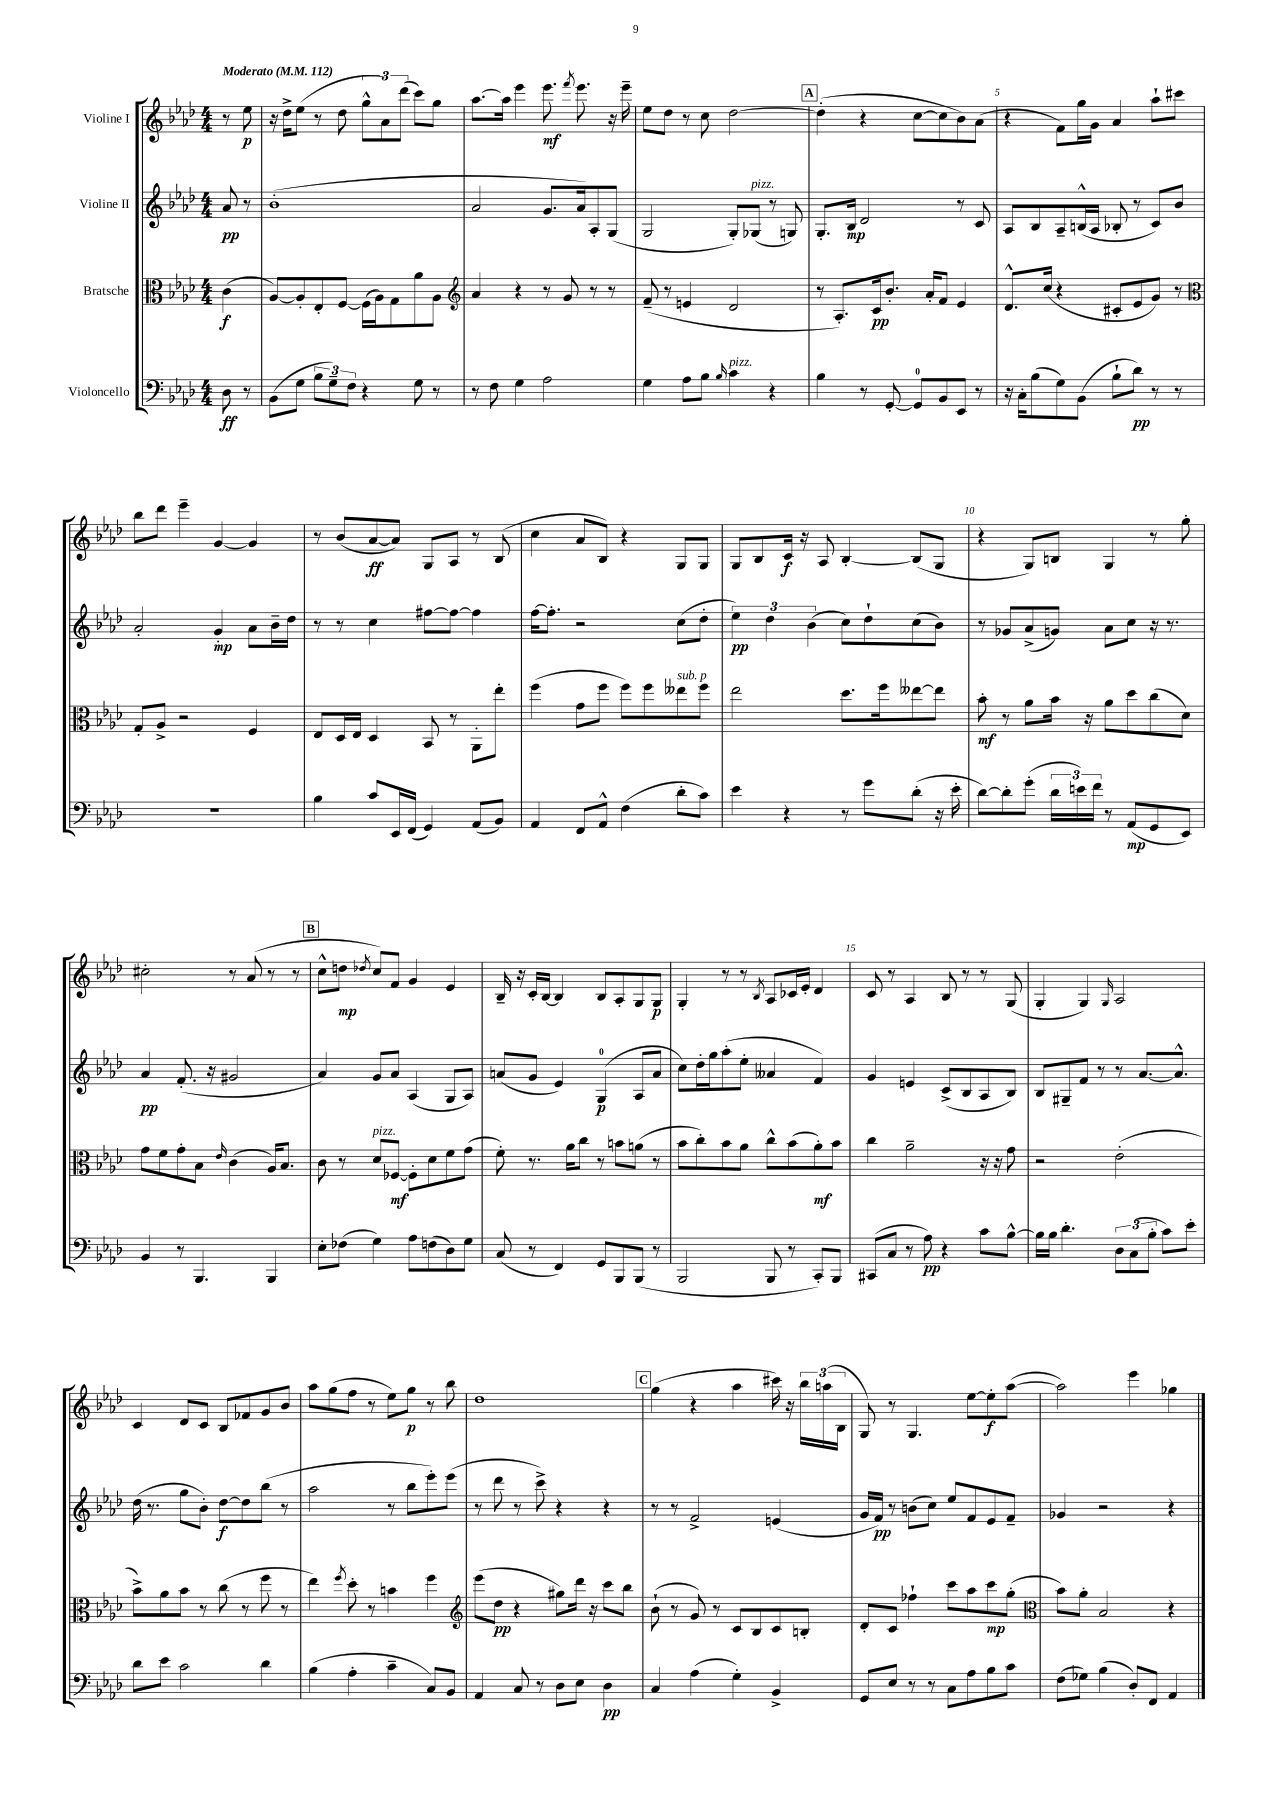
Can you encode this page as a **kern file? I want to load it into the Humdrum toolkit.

**kern	**kern	**kern	**kern
*staff4	*staff3	*staff2	*staff1
*clefF4	*clefC3	*clefG2	*clefG2
*k[b-e-a-d-]	*k[b-e-a-d-]	*k[b-e-a-d-]	*k[b-e-a-d-]
*M4/4	*M4/4	*M4/4	*M4/4
*MM112	*MM112	*MM112	*MM112
8D-	(4c	8a-	8r
8r	.	8r	8ee-
=	=	=	=
(8BB-	[8A-)	(1b-'	16r
.	.	.	16dd-^
8G	8A-']	.	(8ee-
12B-	8E-'	.	8r
12G~)	.	.	.
.	[8F	.	8dd-
12F	.	.	.
4r	(16F]	.	12gg^^
.	16A-)	.	.
.	.	.	12a-)
.	8G	.	.
.	.	.	(12ddd-
8G	8a-	.	8ccc)
8r	8A-	.	8gg
=	=	=	=
*	*clefG2	*	*
8r	4a-	2a-	[8.aa-
8F	.	.	.
.	.	.	16aa-]
4G	4r	.	4eee-
2A-	8r	8.g	8.eee-
.	8g	.	.
.	.	.	8qfff
.	.	16a-)	8.eee-
.	8r	8A-'	.
.	8r	(8G	16r
.	.	.	16eee-~
=	=	=	=
4G	(8f~	2G	8ee-
.	8r	.	8dd-
8A-	4e	.	8r
8B-	.	.	8cc
16qqB-	.	.	.
4c	2d-	8G')	[2dd-
.	.	(8G-	.
4r	.	8r	.
.	.	8G)	.
=	=	=	=
4B-	8r	8.G'	(4dd-']
.	8.A-')	.	.
.	.	16B-	.
8r	.	2d-	4r
.	16c	.	.
[8GG'	8.b-'	.	.
8GG]	.	.	[8cc
.	16a-'	.	.
8BB-	8f	.	8cc]
8EE-	4e-	8r	8b-)
8r	.	8c	(8a-
=	=	=	=
16r	8.d-^^	8A-	4r
16C'	.	.	.
(8B-	.	8B-	.
.	(16cc	.	.
8G)	4r	8A-~	8f)
(8BB-	.	(16B^^	16gg
.	.	16A-	16g
8B-`	8c#'	8B-'	4a-
8d-)	8e-	8r	.
8r	8g)	8c)	8aa-`
8r	8r	8b-	8ccc#
=	=	=	=
*	*clefC3	*	*
1r	8G'	2a-'	8bb-
.	8A-^	.	8ddd-
.	2r	.	4eee-~
.	.	4g'	[4g
.	4F	8a-	4g]
.	.	16b-~	.
.	.	16dd-	.
=	=	=	=
4B-	8E-	8r	8r
.	16D-	8r	(8b-
.	16E-	.	.
8c	4D-	4cc	[8a-
16EE-	.	.	8a-])
(16FF	.	.	.
4GG)	8BB-	[8ff#	8G
.	8r	8ff#_	8A-
(8AA-	8AA-'	4ff#]	8r
8BB-)	8ee-'	.	(8B-
=	=	=	=
4AA-	(4ff	[16ff	4cc
.	.	8.ff']	.
8FF	8g	2r	8a-
8AA-^^	8ff	.	8B-)
(4F	8ff)	.	4r
.	8ff	.	.
8d-'	8ee--	(8cc	8G
8c)	8ff	8dd-'	8G
=	=	=	=
4e-	2ee-	6ee-)	8G
.	.	.	8B-
.	.	6dd-	.
4r	.	.	16c
.	.	.	16r
.	.	(6b-	.
.	.	.	8A-
8r	8.dd-	8cc)	[4B-'
8g	.	8dd-`	.
.	16ff	.	.
(8d-'	[8ee--	(8cc	(8B-]
16r	8ee--]	8b-)	8G
16e-'	.	.	.
=	=	=	=
[8d-)	8b-'	8r	4r
8d-']	8r	8g-	.
(8g'	8a-	(8a-^	8G)
24d-	16b-	8g)	8B
24e)	.	.	.
.	16r	.	.
24f	.	.	.
8r	8a-	8a-	4G
(8AA-	8dd-	8cc	.
8GG	(8cc	16r	8r
.	.	8.r	.
8EE-)	8d-)	.	8gg'
=	=	=	=
4BB-	8g	4a-	2cc#'
.	8f	.	.
8r	8g'	(8.f'	.
4.BBB-	8B-	.	.
.	.	16r	.
.	16qqe-	.	.
.	(4c	2g#	8r
.	.	.	(8a-
4BBB-	16A-)	.	8r
.	8.B-	.	.
.	.	.	8r
=	=	=	=
8E-'	8c	4a-)	8cc^^
(8F-	8r	.	8dd
.	.	.	8qdd-
4G)	8d-	8g	8cc)
.	[8F-	8a-	8f
8A-	8F-']	(4A-	4g
(8F	8d-	.	.
8D-)	8f	8G	4e-
8G	(8g	8A-)	.
=	=	=	=
(8C	8f')	(8a	16B-~
.	.	.	16r
8r	8.r	8g	16c'
.	.	.	[16B-
4FF)	.	4e-)	4B-]
.	16a-	.	.
.	8cc	.	.
8GG	8r	(4G	8B-
8BBB-	8b	.	8A-'
(8BBB-	(8a	8A-	8G
8r	8r	8a	8G
=	=	=	=
2BBB-	8b-	8cc)	4G'
.	8cc')	16dd-'	.
.	.	16gg	.
.	8b-	(8aa-'	8r
.	8a-	8ee-'	8r
.	.	.	8qB-
8BBB-	8cc^^	4a--	8A-
8r	(8b-	.	16c-
.	.	.	16e-'
8CC')	8a-')	4f)	4d-
8BBB-	8b-	.	.
=	=	=	=
(8CC#	4cc	4g	8c
8C	.	.	8r
8r	2a-~	4e	4A-
8A-)	.	.	.
4r	.	(8c^	8B-
.	.	8B-	8r
8c	16r	8A-	8r
.	16r	.	.
[8B-^^	8g	8B-)	(8G
=	=	=	=
16B-]	2r	8B-	4G'
16B-	.	.	.
4.d-'	.	8G#~	.
.	.	8f	4G)
.	.	8r	.
.	.	.	16qqG
12D-	(2e-'	8r	2A-
(12C	.	.	.
.	.	[8.a-	.
12B-'	.	.	.
8c)	.	.	.
.	.	8.a-^^]	.
8e-'	.	.	.
=	=	=	=
8d-	8b-^)	(16dd-	4c
.	.	8.r	.
8e-	8a-	.	.
2c	8b-	8gg	8d-
.	8r	8b-')	8c
.	(8cc	[8dd-	8B-
.	8r	8dd-]	8f-
4d-	8ff	(8bb-	8g
.	8r	8r	8b-
=	=	=	=
(4B-	4ee-)	2aa-	8aa-
.	.	.	(8gg
.	8qff	.	.
4A-'	8dd-'	.	8ff
.	8r	.	8r
4c~	4b	8r	8ee-)
.	.	8bb-	8gg
8C)	4ff	8eee-')	8r
8BB-	.	(8eee-	8bb-
=	=	=	=
*	*clefG2	*	*
4AA-	(8eee-	8r	1dd-
.	8dd-	8ddd-	.
8C	4r	8r	.
8r	.	8ccc^)	.
8D-	8gg#)	4r	.
8E-	16ddd-	.	.
.	16r	.	.
4D-	8ccc	4r	.
.	8bb-	.	.
=	=	=	=
4C	(8b-`	8r	(4gg
.	8r	8r	.
(4A-	8g)	2f^	4r
.	8r	.	.
4G')	8c	.	4aa-
.	8B-	.	.
4BB-^	8c	(4e	16ccc#)
.	.	.	16r
.	8B'	.	24bb-
.	.	.	(24aa
.	.	.	24B-
=	=	=	=
8GG	8d-'	16g	8G)
.	.	16f)	.
8E-	8c	8r	8r
8r	4ff-`	(8b	4.G
8r	.	8cc)	.
8C	8ccc	8ee-	.
8A-	8aa-	8f	[8ee-
8B-	8ccc	8e-	8ee-']
8c	(8gg'	8f~	([8aa-
=	=	=	=
*	*clefC3	*	*
(8F	8b-)	4g-	2aa-])
8G-)	8a-'	.	.
(4B-	2B-	2r	.
8D-')	.	.	4eee-
8FF	.	.	.
4AA-	4r	4r	4gg-
==	==	==	==
*-	*-	*-	*-
